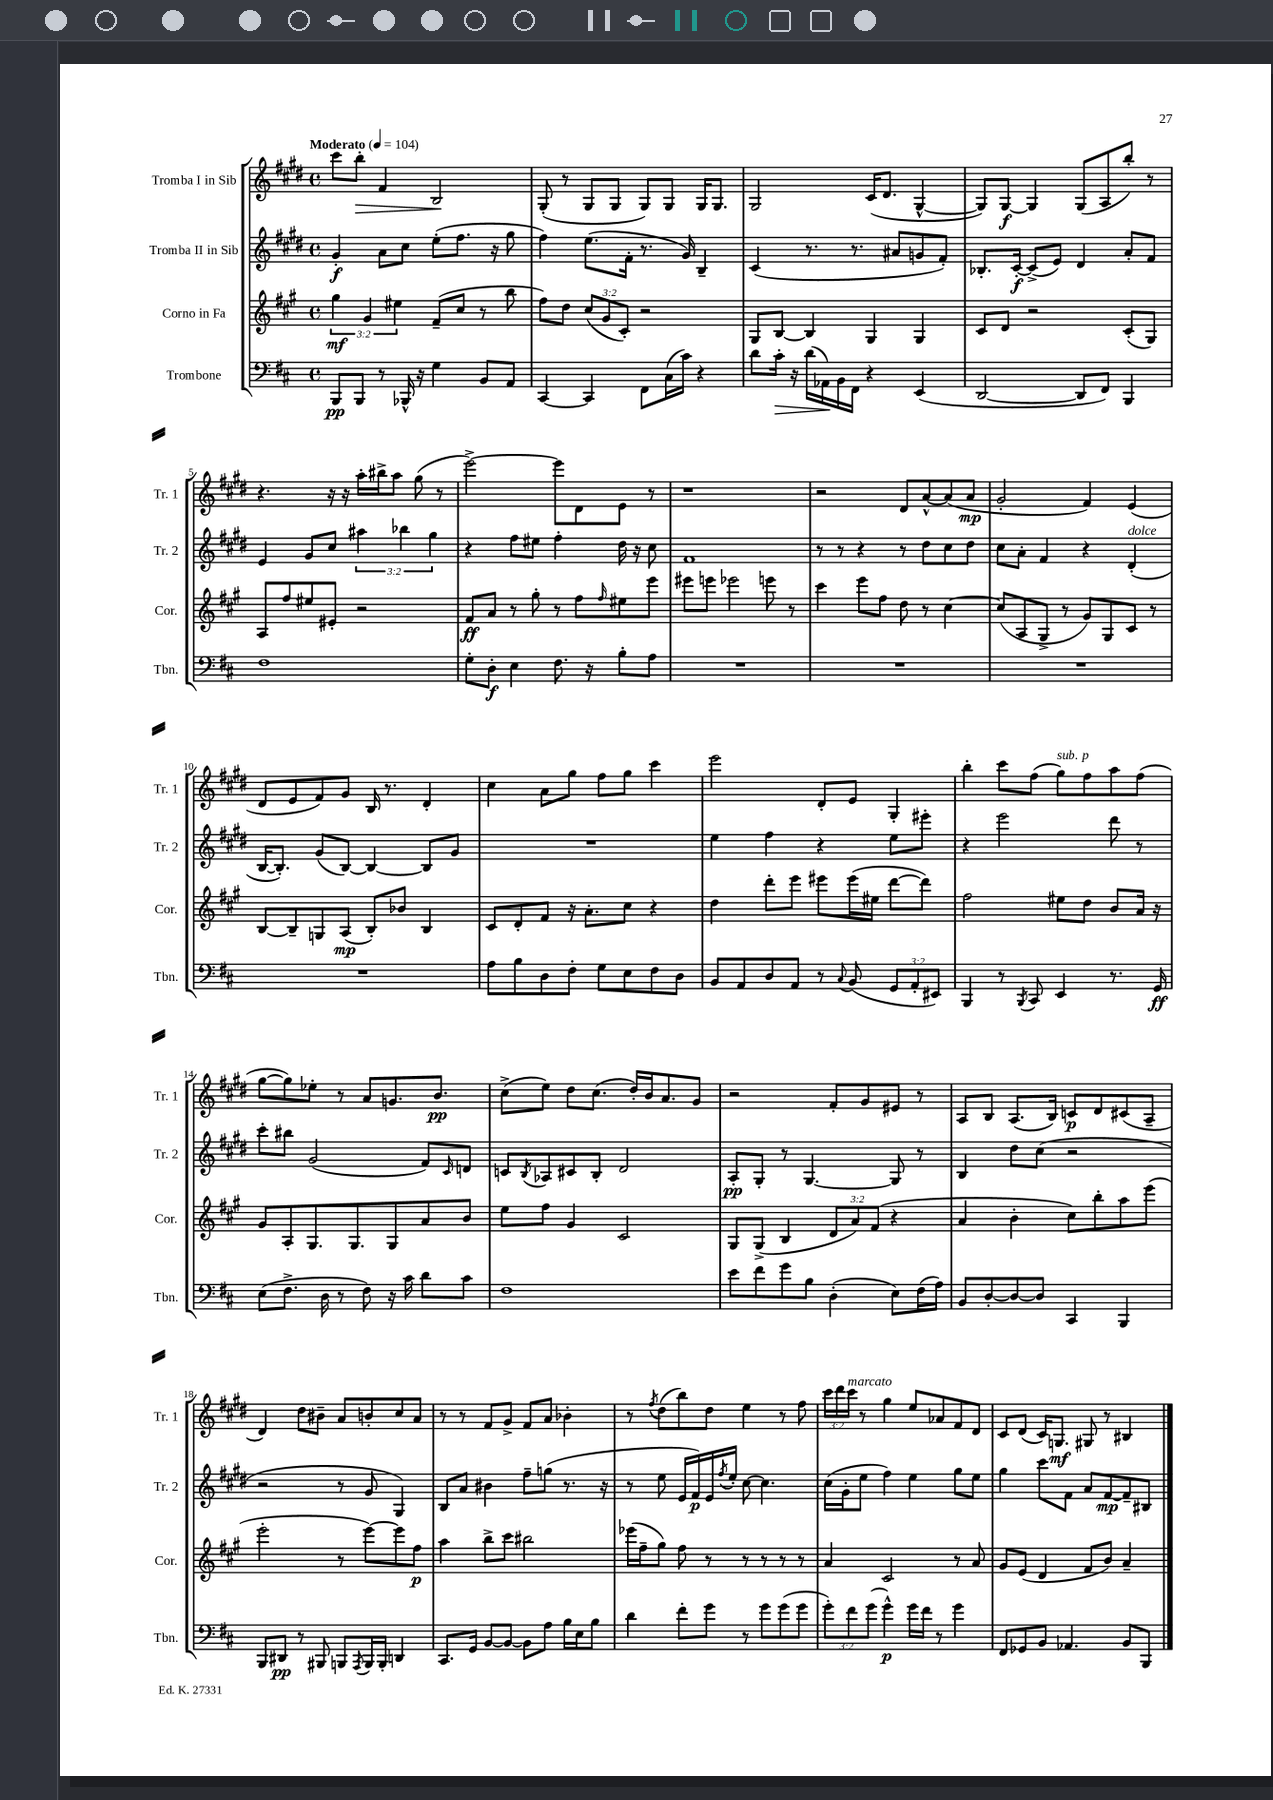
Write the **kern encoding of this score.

**kern	**kern	**kern	**kern
*staff4	*staff3	*staff2	*staff1
*clefF4	*clefG2	*clefG2	*clefG2
*k[f#c#]	*k[f#c#g#]	*k[f#c#g#d#]	*k[f#c#g#d#]
*M4/4	*M4/4	*M4/4	*M4/4
*met(c)	*met(c)	*met(c)	*met(c)
*MM104	*MM104	*MM104	*MM104
8BBB/L	6gg#\	4g#'/	8ccc#\L
8BBB/J	.	.	8bb'\J
.	6g#/	.	.
8r	.	8a\L	4f#/
.	6ee#\	.	.
16BBB-^^/	.	8cc#\J	.
16r	.	.	.
4G\	(8f#~/L	(8ee'\L	2B/
.	8cc#/J	8.ff#\J	.
8BB/L	8r	.	.
.	.	16r	.
8AA/J	8bb\	8gg#\	.
=	=	=	=
[4CC#/	8ff#\L)	4ff#\)	(8G#'/
.	8dd\J	.	8r
4CC#/]	(12cc#/L	(8.ee\L	8G#/L
.	12g#/	.	.
.	.	.	8G#/J
.	12c#'/J)	.	.
.	.	16f#'\Jk	.
8FF#\L	2r	8.r	8G#/L)
(16C#\L	.	.	8G#/J
16c#\JJ)	.	16g#/)	.
4r	.	4B~/	16G#/LK
.	.	.	8.G#/J
=	=	=	=
8d\L	8G#/L	(4c#/	2G#/
16c#'\Jk	[8B/J	.	.
16r	.	.	.
(16d\LL	4B/]	8.r	.
16AA-\)	.	.	.
16BB\	.	.	.
16FF#\JJ	.	8.r	.
4r	4G#/	.	(16c#/LK
.	.	.	8.d#/J
.	.	8a#/L	.
(4EE/	4G#/	8g/	[4G#^^/
.	.	8f#'/J)	.
=	=	=	=
[2DD/	8c#/L	8.B-'/L	8G#/]L)
.	8d/J	.	[8G#/J
.	.	[16c#'/Jk	.
.	2r	(8c#^/]L	4G#/]
.	.	8e/J)	.
8DD/]L	.	4d#/	(8G#/L
8FF#/J)	.	.	8A/
4BBB/	(8c#'/L	8a'/L	8bb'/J)
.	8G#/J)	8f#/J	8r
=	=	=	=
1F#	8A/L	4e/	4.r
.	8ff#/	.	.
.	8ee#/	8g#/L	.
.	8e#'/J	8cc#/J	16r
.	.	.	16r
.	2r	6aa#\	16aa'\LL
.	.	.	16bb#^\J
.	.	.	8aa\J
.	.	6bb-\	.
.	.	.	(8gg#\
.	.	6gg#\	.
.	.	.	8r
=	=	=	=
8G'\L	8f#/L	4r	[2eee^\)
8D'\J	8a/J	.	.
4E\	8r	8ff#\L	.
.	8gg#'\	8ee#\J	.
8.F#\	8r	4ff#'\	8eee\]L
.	8ff#\L	.	8d#\
16r	.	.	.
.	16qqff#/	.	.
8B'\L	8ee#\	16dd#\	8e\J
.	.	16r	.
8A\J	8eee\J	8cc#\	8r
=	=	=	=
1r	8eee#\L	1f#	1r
.	8eee\J	.	.
.	2eee-\	.	.
.	8eee\	.	.
.	8r	.	.
=	=	=	=
1r	4ccc#\	8r	2r
.	.	8r	.
.	8eee\L	4r	.
.	8ff#\J	.	.
.	8dd\	8r	8d#/L
.	8r	8dd#\L	[8a^^/
.	[4cc#\	8cc#\	(8a/]
.	.	8dd#\J	8a/J
=	=	=	=
1r	(8cc#/]L	8cc#\L	2g#'/
.	8A/	8a'\J	.
.	8G#^/J	4f#/	.
.	8r	.	.
.	8g#/L)	4r	4f#/)
.	8G#/	.	.
.	8c#/J	(4d#'/	(4e/
.	8r	.	.
=	=	=	=
1r	[8B/L	[16B/LK	8d#/L
.	.	8.B'/]J)	.
.	8B~/]	.	8e/
.	8G/	(8g#/L	8f#/)
.	(8A/J	[8B/J)	8g#/J
.	8B'/L)	4B/_	16B/
.	.	.	8.r
.	8b-/J	.	.
.	4B/	8B/]L	4d#'/
.	.	8g#/J	.
=	=	=	=
8A\L	8c#/L	1r	4cc#\
8B\	8d'/	.	.
8D\	8f#/J	.	8a\L
8F#'\J	16r	.	8gg#\J
.	8.a'\L	.	.
8G\L	.	.	8ff#\L
8E\	8cc#\J	.	8gg#\J
8F#\	4r	.	4ccc#\
8D\J	.	.	.
=	=	=	=
8BB/L	4dd\	4ee\	2eee\
8AA/	.	.	.
8D/	8ddd'\L	4ff#\	.
8AA/J	8eee\J	.	.
8r	8eee#\L	4r	8d#'/L
8qqC#/	.	.	.
(8BB/	(16eee#\L	.	8e/J
.	16ee#\JJ	.	.
12GG/L	[8ddd\L	8ee\L	4G#'/
12AA'/	.	.	.
.	8ddd\]J)	8eee#'\J	.
12EE#/J)	.	.	.
=	=	=	=
4BBB/	2ff#\	4r	4bb'\
8r	.	2eee\	8ccc#\L
8qBBB/	.	.	.
8CC#/	.	.	(8ff#\J
4EE/	8ee#\L	.	8gg#\L)
.	8dd\J	.	8ff#\
8.r	8b/L	8ddd#\	8aa\
.	16a/Jk	8r	(8ff#\J
16GG/	16r	.	.
=	=	=	=
(8E\L	8g#/L	8ccc#'\L	[8gg#\L
8.F#^\J	8A'/	8bb#\J	8gg#\])
.	8.G#/	(2g#/	8ee-'\J
16D\	.	.	.
8r	.	.	8r
.	8.G#/	.	.
8F#\)	.	.	8a/L
16r	8G#/	.	8.g/
16c#\	.	.	.
8d\L	8a/	8f#/L)	.
.	.	.	8.b/J
.	.	16qqc#/	.
8c#\J	8b/J	8d/J	.
=	=	=	=
1F#	8ee\L	8c/L	(8cc#^\L
.	.	8qB/	.
.	8ff#\J	8A-/	8ee\J)
.	4g#/	8c#/	8dd#\L
.	.	8B'/J	(8.cc#\J
.	2c#/	2d#/	.
.	.	.	16dd#'/LL)
.	.	.	16b/J
.	.	.	8.a/
.	.	.	8g#/J
=	=	=	=
8e\L	8G#/L	8A'/L	2r
8f#\	(8G#^/J	8G#'/J	.
8g\	4B/	8r	.
8B\J	.	[4.G#/	.
(4D'\	12d/L	.	8f#'/L
.	12a/)	.	.
.	.	.	8g#/
.	(12f#/J	.	.
8E\L)	4r	8G#/]	8e#/J
(16F#\L	.	8r	8r
16A\JJ)	.	.	.
=	=	=	=
8BB/L	4a/	4B/	8A/L
[8D'/	.	.	8B/J
8D/_	4b'\	8dd#\L	(8.A/L
8D/]J	.	(8cc#\J	.
.	.	.	16B/Jk)
4CC#/	8cc#\L)	2r	8c/L
.	8bb'\	.	8d#/
4BBB/	8aa\	.	(8c#/
.	(8eee\J	.	8A~/J
=	=	=	=
8BBB/L	2eee'\	2r	4d#/)
8DD#/J	.	.	.
8r	.	.	8dd#\L
8BBB#/	.	.	8b#~\J
8BBB/L	8r	8r	8a/L
8qAAA/	.	.	.
16BBB/L	[8eee\L)	8g#/	8b'/
16BBB'/JJ	.	.	.
4DD/	8eee\]	4G#/)	8cc#/
.	8ff#\J	.	8a/J
=	=	=	=
8.CC#/L	4aa\	8B/L	8r
.	.	8a/J	8r
16GG/Jk	.	.	.
[8BB/L	8bb^\L	4b#\	8f#/L
8BB/_J	8ccc#\J	.	8g#^/J
8BB\]L	2bb#\	8ff#~\L	8f#/L
8A\J	.	(8gg\J	8a/J
16B\LL	.	8.r	4b-'\
16E\J	.	.	.
8B\J	.	.	.
.	.	16r	.
=	=	=	=
4d\	(16eee-\LL	8r	8r
.	16ff#~\J	.	.
.	.	.	8qff#/
.	8gg#\J)	8ee\	(8dd#\L
8f#'\L	8ff#\	16e/LL	8bb\)
.	.	16f#/)	.
8g\J	8r	16e/	8dd#\J
.	.	8qff#/	.
.	.	16ee'/JJ	.
8r	8r	[8cc#\	4ee\
8g\L	8r	4.cc#\]	.
(8g\	8r	.	8r
8g\J	8r	.	8ff#\
=	=	=	=
12g'\L)	4a/	(16cc#\LL	24ccc#\LL
.	.	.	24ddd#\
.	.	16g#'\J	.
12f#\	.	.	24ccc#\JJ
.	.	8ee\J	8r
(12g\J	.	.	.
4g^^\)	2c#/	4ff#\)	4gg#\
16g\LL	.	4ee\	8ee/L
16f#\JJ	.	.	.
8r	.	.	8a-/
4g\	8r	8gg#\L	8f#/
.	8a/	8ee\J	8d#/J
=	=	=	=
8FF#/L	8g#/L	4gg#\	8c#/L
8GG-/	(8e/J	.	(8d#/J
8BB/J	4d/	8ccc#\L	16c#/LK)
.	.	.	8.G/J
4.AA-/	.	8f#\J	.
.	8f#/L	8a/L	8G#/
.	8b/J)	[8f#/	8r
8BB/L	4a~/	8f#~/]	4B#/
8BBB/J	.	8B#/J	.
==	==	==	==
*-	*-	*-	*-
